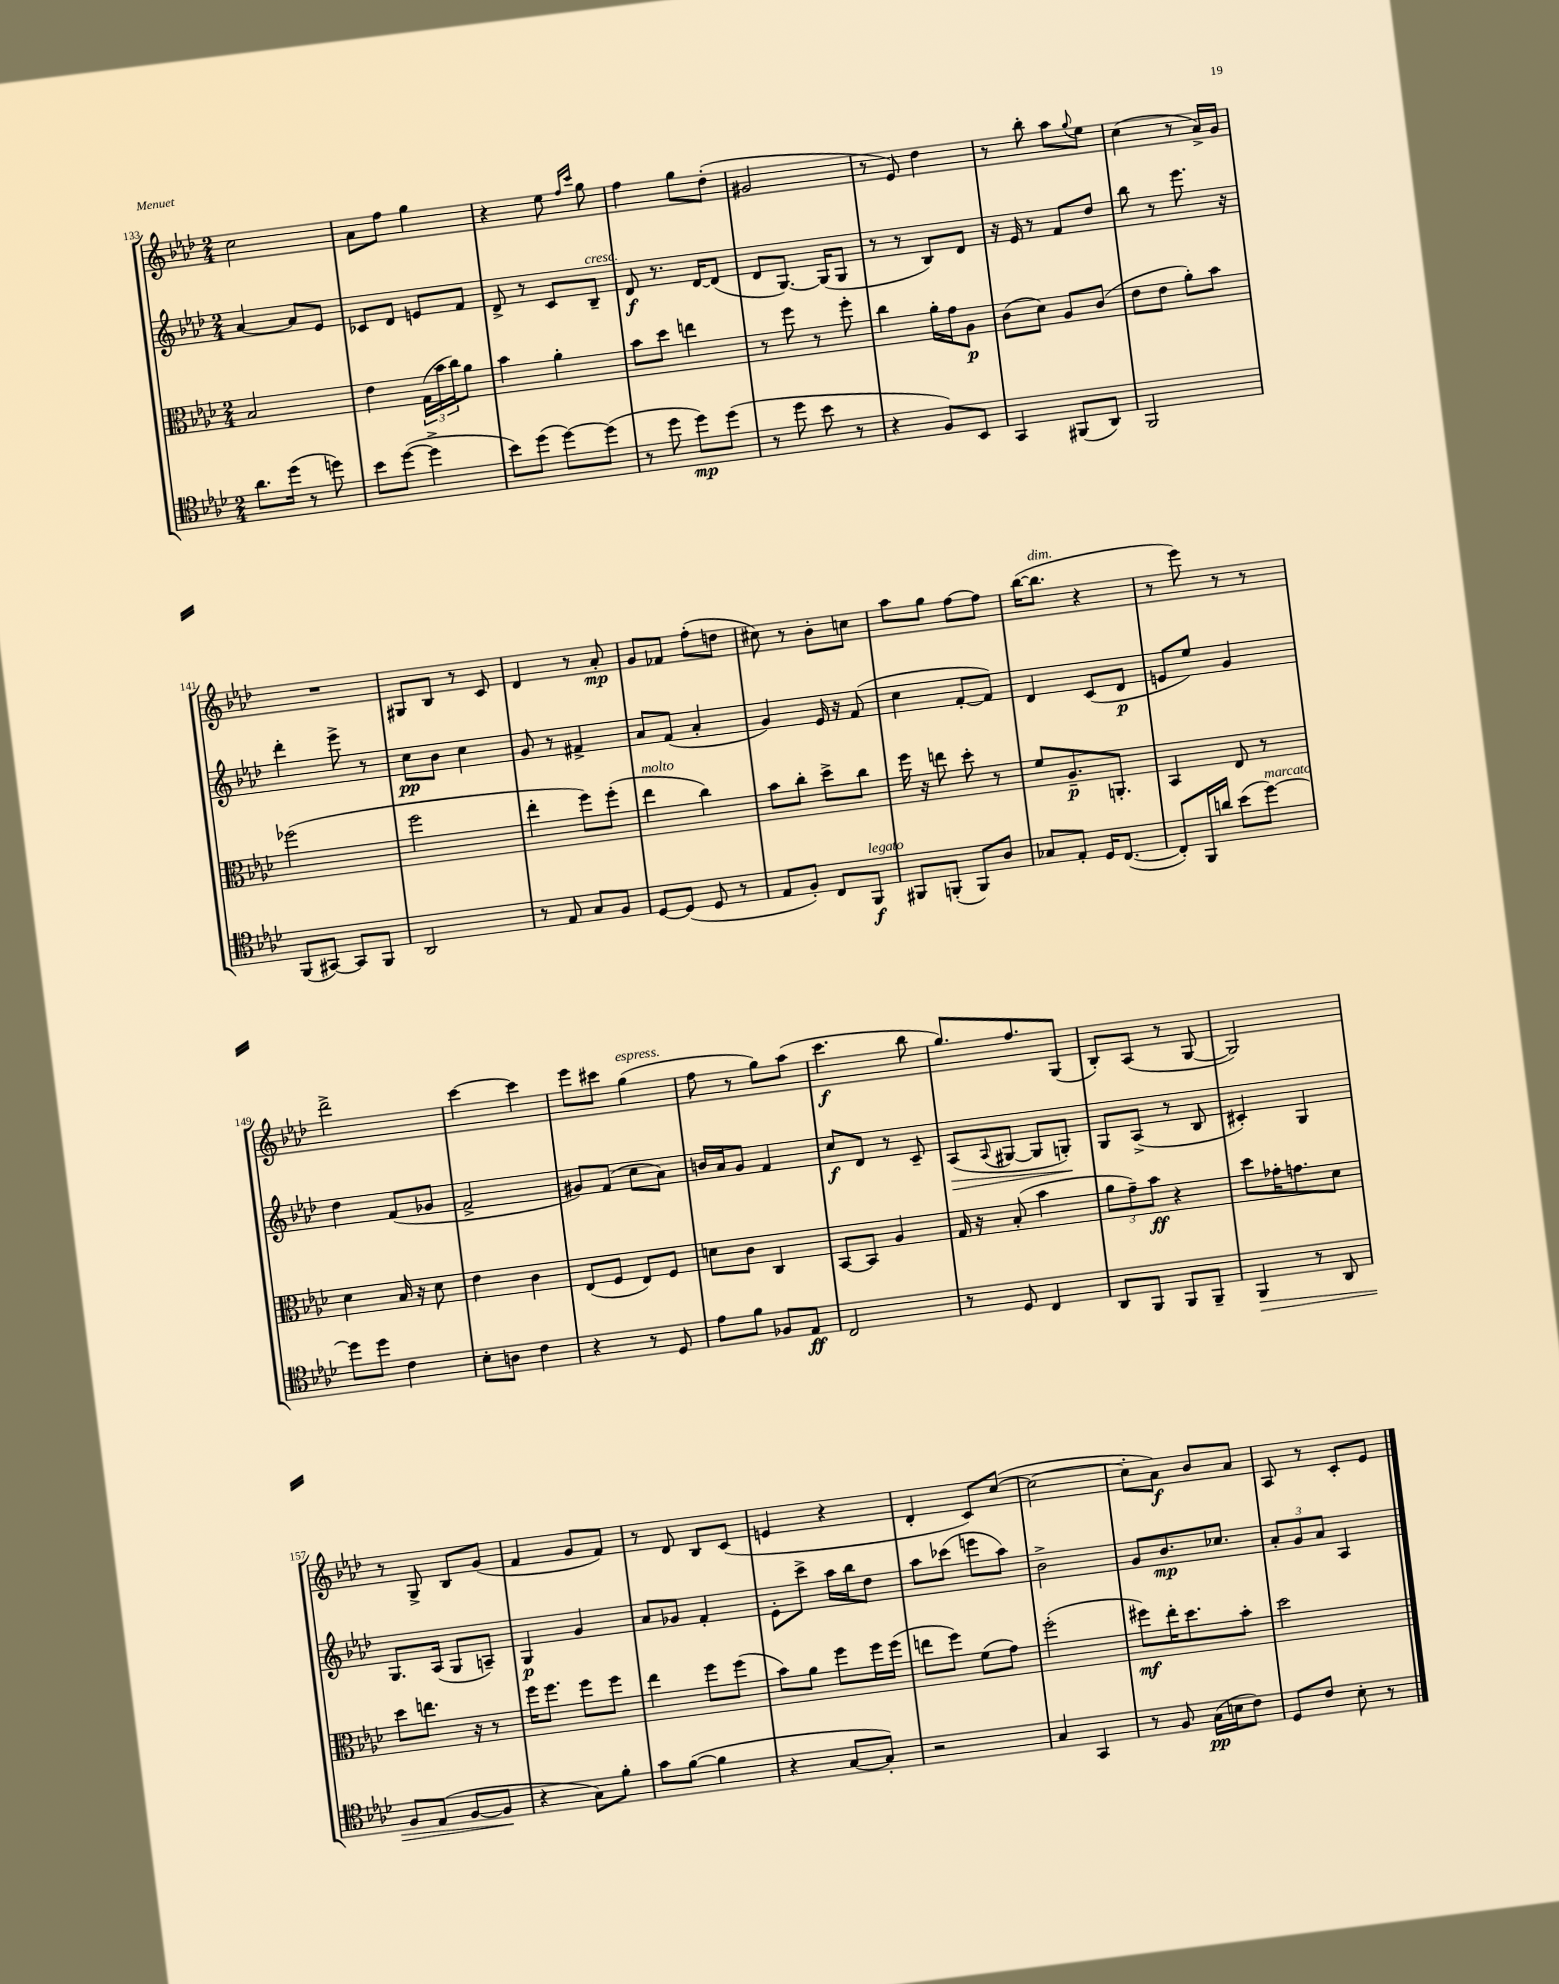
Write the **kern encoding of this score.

**kern	**dynam	**kern	**dynam	**kern	**dynam	**kern	**dynam
*part4	*part4	*part3	*part3	*part2	*part2	*part1	*part1
*staff4	*staff4	*staff3	*staff3	*staff2	*staff2	*staff1	*staff1
*clefC4	*	*clefC3	*	*clefG2	*	*clefG2	*
*k[b-e-a-d-]	*	*k[b-e-a-d-]	*	*k[b-e-a-d-]	*	*k[b-e-a-d-]	*
*M2/4	*	*M2/4	*	*M2/4	*	*M2/4	*
=133	=133	=133	=133	=133	=133	=133	=133
8.a-\L	.	2B-/	.	[4a-/	.	2cc\	.
(16dd-\Jk	.	.	.	.	.	.	.
8r	.	.	.	8a-/L]	.	.	.
8ddn\)	.	.	.	8e-/J	.	.	.
=134	=134	=134	=134	=134	=134	=134	=134
8b-\L	.	4e-\	.	8c-X/L	.	8a-\L	.
([8dd-\J	.	.	.	8d-/J	.	8ff\J	.
4dd-^\]	.	(24G\LL	.	8en/L	.	4gg\	.
.	.	24b-\	.	.	.	.	.
.	.	24cc\J)	.	.	.	.	.
.	.	8a-\J	.	8f/J	.	.	.
=135	=135	=135	=135	=135	=135	=135	=135
8b-\L)	.	4b-\	.	8d-^/	.	4r	.
(8dd-\J	.	.	.	8r	.	.	.
[8dd-\L)	.	4a-'\	.	8c/L	.	8ee-\	.
.	.	.	.	.	.	16qqff/LL	.
.	.	.	.	.	.	16qqccc/JJ	.
!	!	!	!	!LO:TX:a:i:t=cresc.	!	!	!
(8dd-\J]	.	.	.	8B-~/J	.	8gg\	.
=136	=136	=136	=136	=136	=136	=136	=136
8r	.	8b-\L	.	8d-/	f	4ff\	.
8dd-\	.	8dd-\J	.	8.r	.	.	.
8dd-\L)	mp	4een\	.	.	.	8gg\L	.
.	.	.	.	[16d-/KL	.	.	.
(8dd-\J	.	.	.	(8d-/J]	.	(8dd-'\J	.
=137	=137	=137	=137	=137	=137	=137	=137
8r	.	8r	.	8d-/L	.	2g#X/	.
8dd-\	.	8ff\	.	[8.G/J)	.	.	.
8b-\	.	8r	.	.	.	.	.
.	.	.	.	(16G/KL]	.	.	.
8r	.	8ff'\	.	8G/J	.	.	.
=138	=138	=138	=138	=138	=138	=138	=138
4r	.	4cc\	.	8r	.	8r	.
.	.	.	.	8r	.	8e-/)	.
8F/L)	.	16a-'\LL	.	8B-/L)	.	4dd-\	.
.	.	16g\J	.	.	.	.	.
8BB-/J	.	8A-\J	p	8d-/J	.	.	.
=139	=139	=139	=139	=139	=139	=139	=139
4GG/	.	(8c\L	.	16r	.	8r	.
.	.	.	.	16e-/	.	.	.
.	.	8d-\J)	.	8r	.	8bb-'\	.
(8FF#X/L	.	8A-/L	.	8f/L	.	8aa-\L	.
.	.	.	.	.	.	8qqgg/	.
8AA-/J)	.	(8c/J	.	8dd-/J	.	8ee-\J	.
=140	=140	=140	=140	=140	=140	=140	=140
2FF/	.	8e-\L	.	8bb-\	.	(4cc\	.
.	.	8e-\J	.	8r	.	.	.
.	.	8a-'\L)	.	8.eee-\	.	8r	.
.	.	8b-\J	.	.	.	16a-^/LL)	.
.	.	.	.	16r	.	16g/JJ	.
!!LO:LB:g=z
=141	=141	=141	=141	=141	=141	=141	=141
(8FF/L	.	(2ff-X\	.	4ddd-'\	.	2r	.
[8GG#X/J)	.	.	.	.	.	.	.
8GG#/L]	.	.	.	8eee-^\	.	.	.
8FF/J	.	.	.	8r	.	.	.
=142	=142	=142	=142	=142	=142	=142	=142
2AA-/	.	2ff\	.	8cc\L	pp	8G#X/L	.
.	.	.	.	8b-\J	.	8B-/J	.
.	.	.	.	4cc\	.	8r	.
.	.	.	.	.	.	8c/	.
=143	=143	=143	=143	=143	=143	=143	=143
8r	.	4ee-'\	.	8g/	.	4d-/	.
8E-/	.	.	.	8r	.	.	.
8G/L	.	8ff\L)	.	4f#X^/	.	8r	.
8F/J	.	(8ff'\J	.	.	.	8a-'/	mp
=144	=144	=144	=144	=144	=144	=144	=144
!	!	!LO:TX:a:i:t=molto	!	!	!	!	!
[8D-/L	.	4ee-\	.	8a-/L	.	8g/L	.
(8D-/J]	.	.	.	(8f/J	.	8f-X/J	.
8D-/	.	4cc\)	.	4a-'/	.	(8ff'\L	.
8r	.	.	.	.	.	8ddn\J	.
=145	=145	=145	=145	=145	=145	=145	=145
8E-/L	.	8b-\L	.	4g/)	.	8cc#X\)	.
8F'/J)	.	8cc'\J	.	.	.	8r	.
8C/L	.	8dd-^\L	.	16e-/	.	8b-'\L	.
.	.	.	.	16r	.	.	.
!LO:TX:a:i:t=legato	!	!	!	!	!	!	!
8FF/J	f	8cc\J	.	(8f/	.	8ccn\J	.
=146	=146	=146	=146	=146	=146	=146	=146
8FF#X/L	.	16ff\	.	4cc\	.	8aa-\L	.
.	.	16r	.	.	.	.	.
(8FFn'/J	.	8een\	.	.	.	8gg\J	.
8FF/L)	.	8dd-'\	.	[8f'/L	.	[8ff\L	.
8A-/J	.	8r	.	8f/J])	.	8ff\J]	.
=147	=147	=147	=147	=147	=147	=147	=147
8G-X/L	.	8f/L	.	4d-/	.	([16bb-\KL	.
!	!	!	!	!	!	!LO:TX:a:i:t=dim.	!
.	.	.	.	.	.	8.bb-\J]	.
8E-'/J	.	8.A-~/	p	.	.	.	.
16D-/KL	.	.	.	(8c/L	.	4r	.
([8.C/J	.	8.AAn'/J	.	.	.	.	.
.	.	.	.	8d-/J	p	.	.
=148	=148	=148	=148	=148	=148	=148	=148
8C'/L])	.	4BB-/	.	8en/L	.	8r	.
16FF/L	.	.	.	8ee-/J)	.	8eee-\)	.
16an/JJ	.	.	.	.	.	.	.
(8b-\L	.	8E-/	.	4g/	.	8r	.
!LO:TX:a:i:t=marcato	!	!	!	!	!	!	!
[8dd-\J)	.	8r	.	.	.	8r	.
!!LO:LB:g=z
=149	=149	=149	=149	=149	=149	=149	=149
8dd-\L]	.	4d-\	.	4dd-\	.	2ddd-^\	.
8dd-\J	.	.	.	.	.	.	.
4c\	.	16B-/	.	(8f/L	.	.	.
.	.	16r	.	.	.	.	.
.	.	8d-\	.	8g-X/J	.	.	.
=150	=150	=150	=150	=150	=150	=150	=150
8B-'\L	.	4e-\	.	2f^/	.	[4ccc\	.
8An\J	.	.	.	.	.	.	.
4c\	.	4c\	.	.	.	4ccc\]	.
=151	=151	=151	=151	=151	=151	=151	=151
4r	.	(8E-/L	.	8g#X/L)	.	8eee-\L	.
.	.	8F/J	.	(8f/J	.	8ccc#X\J	.
!	!	!	!	!	!	!LO:TX:a:i:t=espress.	!
8r	.	8E-/L)	.	8cc\L	.	(4gg\	.
8D-/	.	8F/J	.	8a-\J)	.	.	.
=152	=152	=152	=152	=152	=152	=152	=152
8e-\L	.	8dn\L	.	16bn/LL	.	8ff\	.
.	.	.	.	16a-/J	.	.	.
8f\J	.	8c\J	.	8g/J	.	8r	.
8F-X/L	.	4C/	.	4f/	.	8gg\L)	.
8E-/J	ff	.	.	.	.	(8aa-\J	.
=153	=153	=153	=153	=153	=153	=153	=153
2C/	.	[8BB-/L	.	8cc/L	f	4.ccc\	f
.	.	8BB-/J]	.	8d-/J	.	.	.
.	.	4A-/	.	8r	.	.	.
.	.	.	.	8c~/	.	8bb-\	.
=154	=154	=154	=154	=154	=154	=154	=154
!	!	!	!	!	!LO:HP:b	!	!
8r	.	16G/	.	(8A-/L	>	8.gg/L)	.
.	.	16r	.	.	.	.	.
.	.	.	.	8qqA-/	.	.	.
8D-/	.	(8B-'/	.	[8G#X/J	.	.	.
.	.	.	.	.	.	8.ff/	.
4C/	.	4b-\	.	8G#/L]	.	.	.
.	.	.	.	8Gn'/J)	.	(8G/J	.
.	.	.	.	.	]	.	.
=155	=155	=155	=155	=155	=155	=155	=155
8AA-/L	.	12a-\L	.	8G/L	.	8B-'/L)	.
.	.	12g~\)	.	.	.	.	.
8FF/J	.	.	.	(8A-^/J	.	(8A-/J	.
.	.	12b-\J	ff	.	.	.	.
8FF/L	.	4r	.	8r	.	8r	.
8FF~/J	.	.	.	8B-/	.	[8G/	.
=156	=156	=156	=156	=156	=156	=156	=156
!	!LO:HP:b	!	!	!	!	!	!
4FF/	>	8dd-\L	.	4c#X'/)	.	2G/])	.
.	.	16g-X'\K	.	.	.	.	.
.	.	8.gn\	.	.	.	.	.
8r	.	.	.	4G/	.	.	.
8AA-/	.	8d-\J	.	.	.	.	.
!!LO:LB:g=z
=157	=157	=157	=157	=157	=157	=157	=157
8F/L	.	8dd-\L	.	8.G/L	.	8r	.
(8E-/J	.	8.een\J	.	.	.	8G^/	.
.	.	.	.	(16A-/Jk	.	.	.
[8F/L	.	.	.	8G/L	.	8B-/L	.
.	.	16r	.	.	.	.	.
8F/J]	.	8r	.	8An~/J)	.	(8g/J	.
.	]	.	.	.	.	.	.
=158	=158	=158	=158	=158	=158	=158	=158
4r	.	16ff\KL	.	4G/	p	4f/	.
.	.	8.ff\J	.	.	.	.	.
8G\L)	.	8ff\L	.	4g/	.	8g/L	.
8f'\J	.	8ff\J	.	.	.	8f/J)	.
=159	=159	=159	=159	=159	=159	=159	=159
8g\L	.	4ee-\	.	8a-/L	.	8r	.
([8f\J	.	.	.	8g-X/J	.	8d-/	.
4f\]	.	8ff\L	.	4f'/	.	8B-/L	.
.	.	(8ff\J	.	.	.	(8c/J	.
=160	=160	=160	=160	=160	=160	=160	=160
4r	.	8b-\L)	.	8e-'\L	.	4en/	.
.	.	8a-\J	.	8ccc^\J	.	.	.
[8G/L	.	8ff\L	.	16aa-\LL	.	4r	.
.	.	.	.	16bb-\J	.	.	.
8G'/J])	.	16ff\L	.	8dd-\J	.	.	.
.	.	(16ff\JJ	.	.	.	.	.
=161	=161	=161	=161	=161	=161	=161	=161
2r	.	8een\L	.	8aa-\L	.	4d-'/	.
.	.	8ff\J)	.	(8ccc-X\J	.	.	.
.	.	(8f\L	.	8eeen\L	.	8c/L)	.
.	.	8g\J)	.	8aa-\J)	.	([8cc/J	.
=162	=162	=162	=162	=162	=162	=162	=162
4G/	.	(2ff'\	.	2b-^\	.	2cc\_	.
4GG/	.	.	.	.	.	.	.
=163	=163	=163	=163	=163	=163	=163	=163
8r	.	8ff#X\L)	mf	8g/L	.	8cc'\L]	.
8F/	.	16ee-'\K	.	8.b-/	mp	8a-\J)	f
.	.	8.dd-\	.	.	.	.	.
(16G\LL	pp	.	.	.	.	8b-/L	.
16Bn\J	.	.	.	8.cc-X/J	.	.	.
8c\J)	.	8b-'\J	.	.	.	8a-/J	.
=164	=164	=164	=164	=164	=164	=164	=164
8D-/L	.	2dd-\	.	12a-'/L	.	8A-/	.
.	.	.	.	12g/	.	.	.
8c/J	.	.	.	.	.	8r	.
.	.	.	.	12a-/J	.	.	.
8B-'\	.	.	.	4A-/	.	8c'/L	.
8r	.	.	.	.	.	8e-/J	.
==	==	==	==	==	==	==	==
*-	*-	*-	*-	*-	*-	*-	*-
